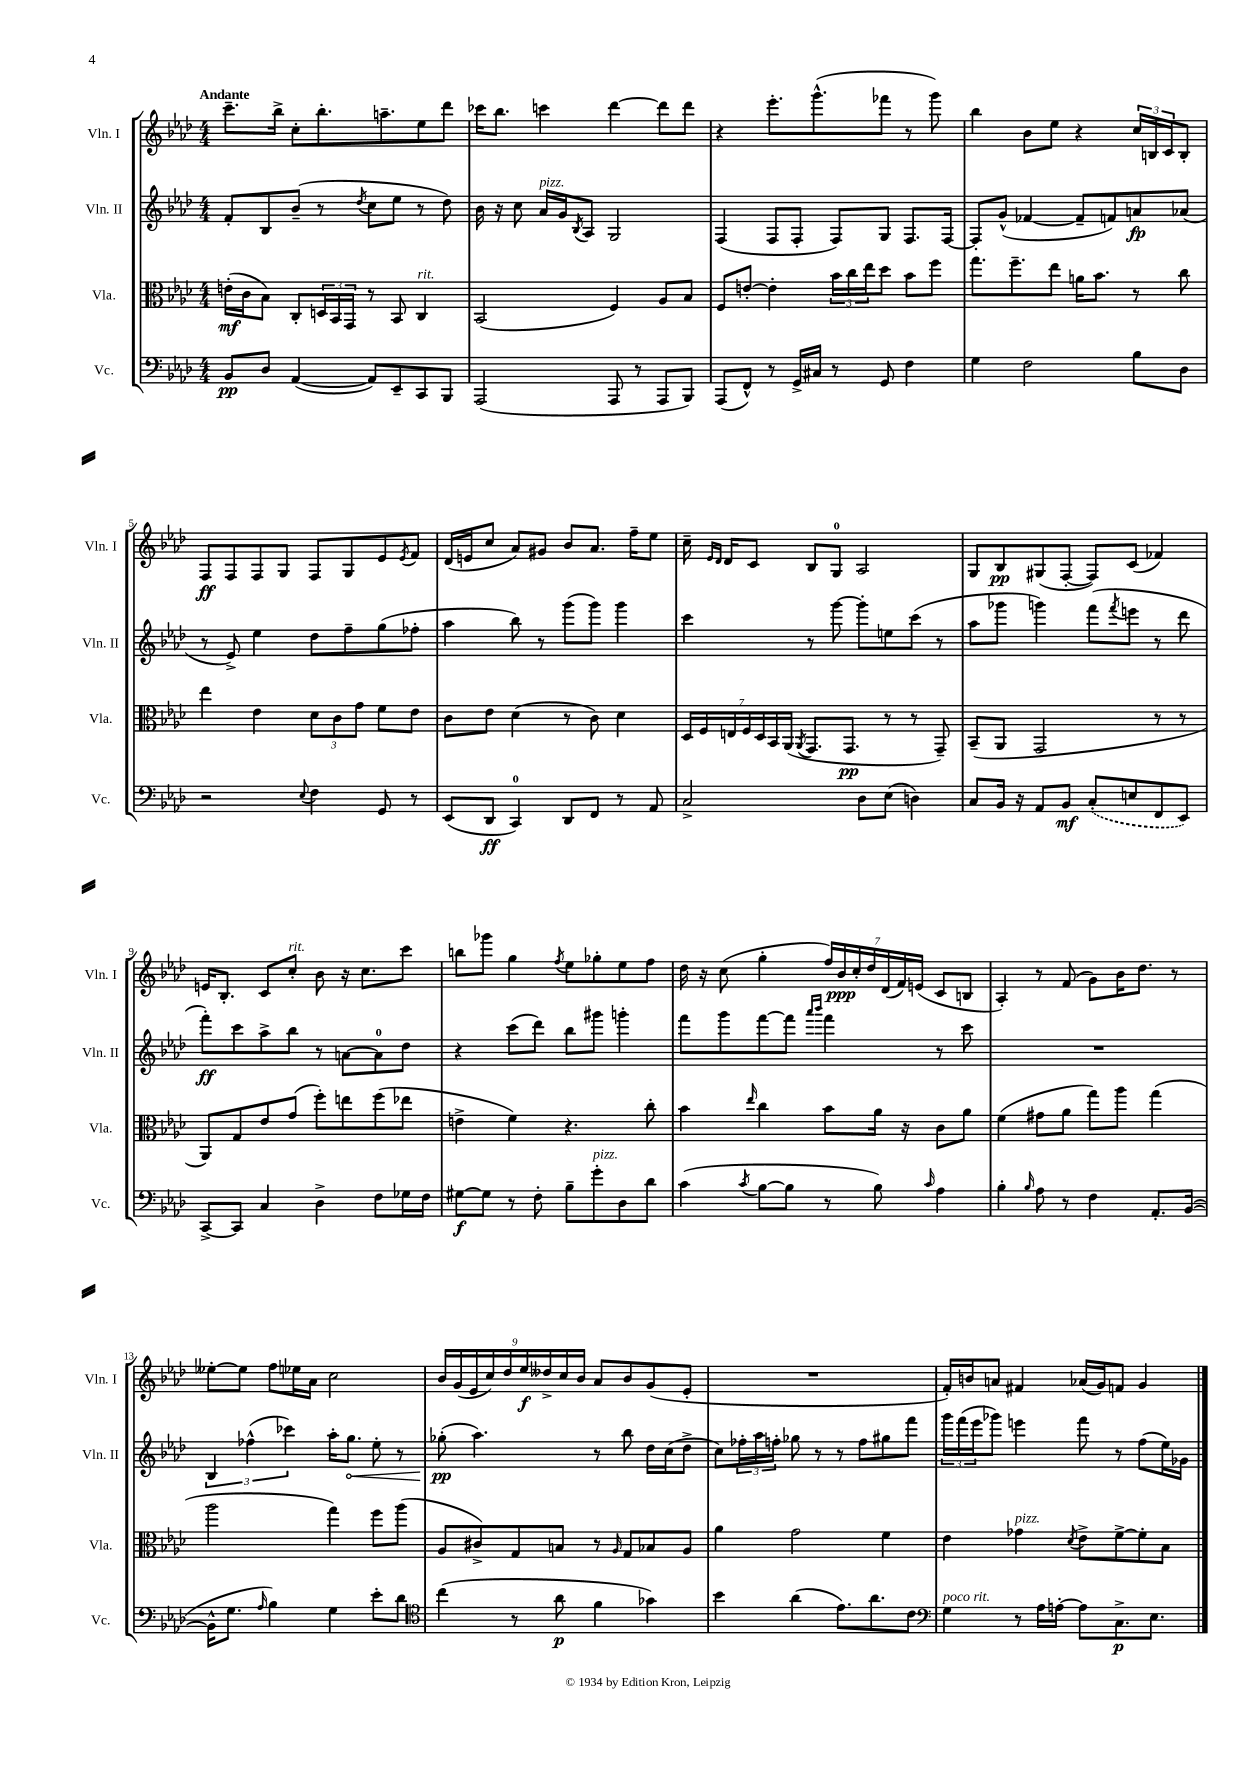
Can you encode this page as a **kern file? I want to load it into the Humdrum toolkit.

**kern	**dynam	**kern	**dynam	**kern	**dynam	**kern	**dynam
*part4	*part4	*part3	*part3	*part2	*part2	*part1	*part1
*staff4	*staff4	*staff3	*staff3	*staff2	*staff2	*staff1	*staff1
*I"Vc.	*	*I"Vla.	*	*I"Vln. II	*	*I"Vln. I	*
*I'Vc.	*	*I'Vla.	*	*I'Vln. II	*	*I'Vln. I	*
*clefF4	*	*clefC3	*	*clefG2	*	*clefG2	*
*k[b-e-a-d-]	*	*k[b-e-a-d-]	*	*k[b-e-a-d-]	*	*k[b-e-a-d-]	*
*M4/4	*	*M4/4	*	*M4/4	*	*M4/4	*
=1	=1	=1	=1	=1	=1	=1	=1
!	!	!	!	!	!	!LO:TX:a:B:t=Andante	!
8BB-/L	pp	(16en'\LL	mf	8f'/L	.	8.ccc~\L	.
.	.	16c\J	.	.	.	.	.
8D-/J	.	8B-\J)	.	8B-/	.	.	.
.	.	.	.	.	.	16bb-^\Jk	.
([4AA-/	.	8C'/L	.	(8b-~/J	.	8cc'\L	.
.	.	24Dn/L	.	8r	.	8.bb-'\	.
.	.	24BB-/	.	.	.	.	.
.	.	24GG/JJ	.	.	.	.	.
.	.	.	.	8qdd-/	.	.	.
8AA-/L])	.	8r	.	8cc\L	.	.	.
.	.	.	.	.	.	8.aan~\	.
8EE-~/	.	8BB-/	.	8ee-\J	.	.	.
!	!	!LO:TX:a:i:t=rit.	!	!	!	!	!
8CC/	.	4C/	.	8r	.	8ee-\	.
8BBB-/J	.	.	.	8dd-\)	.	8ddd-\J	.
=2	=2	=2	=2	=2	=2	=2	=2
(2AAA-/	.	(2BB-/	.	16b-\	.	16ccc-X\KL	.
.	.	.	.	16r	.	8.bb-\J	.
.	.	.	.	8cc\	.	.	.
!	!	!	!	!LO:TX:a:i:t=pizz.	!	!	!
.	.	.	.	16a-/LL	.	4cccn\	.
.	.	.	.	16g/J	.	.	.
.	.	.	.	8qB-/	.	.	.
.	.	.	.	8A-/J	.	.	.
8AAA-/	.	4F/)	.	2G/	.	[4ddd-\	.
8r	.	.	.	.	.	.	.
8AAA-/L	.	8A-/L	.	.	.	8ddd-\L]	.
8BBB-/J)	.	8B-/J	.	.	.	8ddd-\J	.
=3	=3	=3	=3	=3	=3	=3	=3
(8AAA-/L	.	8F/L	.	(4F/	.	4r	.
8FF^^/J)	.	[8en'/J	.	.	.	.	.
8r	.	4e'\]	.	8F/L	.	8.eee-'\L	.
16GG^/LL	.	.	.	8F'/J	.	.	.
16C#X/JJ	.	.	.	.	.	(8.ggg^^\	.
8r	.	24b-\LL	.	8F/L)	.	.	.
.	.	24cc\	.	.	.	.	.
.	.	24ee-\J	.	.	.	.	.
8GG/	.	8dd-\J	.	8G/J	.	8fff-X\J	.
4F\	.	8b-\L	.	8.F/L	.	8r	.
.	.	8ff\J	.	.	.	8ggg\)	.
.	.	.	.	[16F/Jk	.	.	.
=4	=4	=4	=4	=4	=4	=4	=4
4G\	.	8.gg\L	.	8F'/L]	.	4bb-\	.
.	.	.	.	(8g^^/J	.	.	.
.	.	8.ff~\	.	.	.	.	.
2F\	.	.	.	[4f-X/	.	8b-\L	.
.	.	8ee-\J	.	.	.	8ee-\J	.
.	.	16an\KL	.	8f-~/L]	.	4r	.
.	.	8.b-\J	.	.	.	.	.
.	.	.	.	8fn/)	.	.	.
8B-\L	.	8r	.	8an/	fp	24cc/LL	.
.	.	.	.	.	.	24Bn/	.
.	.	.	.	.	.	24c/J	.
8D-\J	.	8cc\	.	(8a-X/J	.	8B'/J	.
!!LO:LB:g=z
=5	=5	=5	=5	=5	=5	=5	=5
2r	.	4ee-\	.	8r	.	8F/L	ff
.	.	.	.	8e-^/)	.	8F/	.
.	.	4e-\	.	4ee-\	.	8F/	.
.	.	.	.	.	.	8G/J	.
8qqE-/	.	.	.	.	.	.	.
4F\	.	12d-\L	.	8dd-\L	.	8F/L	.
.	.	12c\	.	.	.	.	.
.	.	.	.	8ff~\	.	8G/	.
.	.	12g\J	.	.	.	.	.
8GG/	.	8f\L	.	(8gg\	.	8e-/	.
.	.	.	.	.	.	8qe-/	.
8r	.	8e-\J	.	8ff-X'\J	.	8f/J	.
=6	=6	=6	=6	=6	=6	=6	=6
(8EE-/L	.	8c\L	.	4aa-\	.	(16d-/LL	.
.	.	.	.	.	.	16en/J	.
8DD-/J	ff	8e-\J	.	.	.	8cc/J	.
4CC/)	.	(4d-\	.	8bb-\)	.	8a-/L)	.
.	.	.	.	8r	.	8g#X/J	.
8DD-/L	.	8r	.	(8ggg\L	.	8b-/L	.
8FF/J	.	8c\)	.	8ggg\J)	.	8.a-/J	.
8r	.	4d-\	.	4ggg\	.	.	.
.	.	.	.	.	.	16ff~\KL	.
8AA-/	.	.	.	.	.	8ee-\J	.
=7	=7	=7	=7	=7	=7	=7	=7
2C^/	.	28D-/LL	.	4ccc\	.	16cc~\	.
.	.	28F/	.	.	.	.	.
.	.	.	.	.	.	16qqe-/LL	.
.	.	.	.	.	.	16qqd-/JJ	.
.	.	.	.	.	.	16d-/KL	.
.	.	28En/	.	.	.	.	.
.	.	28F/	.	.	.	.	.
.	.	.	.	.	.	8c/J	.
.	.	28D-/	.	.	.	.	.
.	.	28BB-/	.	.	.	.	.
.	.	(28AA-/JJ	.	.	.	.	.
.	.	8qAA-/	.	.	.	.	.
.	.	8.GG/L	.	8r	.	8B-/L	.
.	.	.	.	[8ggg\	.	8G/J	.
.	.	8.GG/J	pp	.	.	.	.
8D-\L	.	.	.	8ggg'\L]	.	2A-/	.
(8E-\J	.	8r	.	8een\	.	.	.
4Dn\)	.	8r	.	(8ccc\J	.	.	.
.	.	8GG~/)	.	8r	.	.	.
=8	=8	=8	=8	=8	=8	=8	=8
8C/L	.	(8BB-~/L	.	8aa-\L	.	8G/L	.
16BB-/Jk	.	8AA-/J	.	8ggg-X\J	.	8B-/	pp
16r	.	.	.	.	.	.	.
8AA-/L	.	2GG/	.	4gggn\)	.	(8G#X/	.
8BB-/J	mf	.	.	.	.	[8F'/J	.
(8C'/L	.	.	.	(8fff\L	.	8F/L])	.
.	.	.	.	8qfff/	.	.	.
8En/	.	.	.	8eeen\J	.	(8c/J	.
8FF/	.	8r	.	8r	.	4f-X/)	.
8EE-/J)	.	8r	.	8ddd-\	.	.	.
!!LO:LB:g=z
=9	=9	=9	=9	=9	=9	=9	=9
[8CC^/L	.	8AA-/L)	.	8fff'\L)	ff	16en/KL	.
.	.	.	.	.	.	8.B-'/J	.
8CC/J]	.	8G/	.	8ccc\	.	.	.
4C/	.	8e-/	.	8aa-^\	.	8c/L	.
!	!	!	!	!	!	!LO:TX:a:i:t=rit.	!
.	.	(8g/J	.	8bb-\J	.	8cc'/J	.
4D-^\	.	8ff'\L)	.	8r	.	8b-\	.
.	.	8een\	.	[8an\L	.	16r	.
.	.	.	.	.	.	8.cc\L	.
8F\L	.	(8ff\	.	8a\]	.	.	.
16G-X\L	.	8ee-X\J	.	8dd-\J	.	8ccc\J	.
16F\JJ	.	.	.	.	.	.	.
=10	=10	=10	=10	=10	=10	=10	=10
[8G#X\L	f	4en^\	.	4r	.	8bbn\L	.
8G#\J]	.	.	.	.	.	8ggg-X\J	.
8r	.	4f\)	.	(8ccc\L	.	4gg\	.
8F'\	.	.	.	8ddd-\J)	.	.	.
.	.	.	.	.	.	8qff/	.
8B-~\L	.	4.r	.	8bb-\L	.	8ee-\L	.
!LO:TX:a:i:t=pizz.	!	!	!	!	!	!	!
8g'\	.	.	.	8ggg#X\J	.	8gg-X'\	.
8D-\	.	.	.	4gggn'\	.	8ee-\	.
8d-\J	.	8cc'\	.	.	.	8ff\J	.
=11	=11	=11	=11	=11	=11	=11	=11
(4c\	.	4b-\	.	8fff\L	.	16dd-\	.
.	.	.	.	.	.	16r	.
.	.	.	.	8ggg\	.	(8cc\	.
8qc/	.	16qqee-/	.	.	.	.	.
[8B-\L	.	4cc\	.	[8fff\	.	4gg'\	.
8B-\J]	.	.	.	8fff\J]	.	.	.
.	.	.	.	16qqaaa-/LL	.	.	.
.	.	.	.	16qqbbb-/JJ	.	.	.
8r	.	8b-\L	.	4fff\	.	28ff/LL)	.
.	.	.	.	.	.	28b-/	ppp
.	.	.	.	.	.	28cc'/	.
.	.	.	.	.	.	28dd-/	.
8B-\)	.	16a-\Jk	.	.	.	.	.
.	.	.	.	.	.	(28d-/	.
.	.	.	.	.	.	28f/)	.
.	.	16r	.	.	.	.	.
.	.	.	.	.	.	(28en/JJ	.
16qqc/	.	.	.	.	.	.	.
4A-\	.	8c\L	.	8r	.	8c/L	.
.	.	8a-\J	.	8ccc\	.	8Bn/J	.
=12	=12	=12	=12	=12	=12	=12	=12
4B-'\	.	(4f\	.	1r	.	4A-'/)	.
16qqB-/	.	.	.	.	.	.	.
8A-\	.	8g#X\L	.	.	.	8r	.
8r	.	8a-\J	.	.	.	(8f/	.
4F\	.	8gg\L)	.	.	.	8g\L)	.
.	.	8aa-\J	.	.	.	16b-\K	.
.	.	.	.	.	.	8.dd-\J	.
8.AA-'/L	.	(4gg\	.	.	.	.	.
.	.	.	.	.	.	8r	.
([16BB-/Jk	.	.	.	.	.	.	.
!!LO:LB:g=z
=13	=13	=13	=13	=13	=13	=13	=13
16BB-^^\KL]	.	2aa-\	.	6B-/	.	[8ee--X'\L	.
8.G\J	.	.	.	.	.	.	.
.	.	.	.	.	.	8ee--\J]	.
.	.	.	.	(6ff-X^^\	.	.	.
16qqA-/	.	.	.	.	.	.	.
4B-\)	.	.	.	.	.	8ff\L	.
.	.	.	.	6ccc-X\)	.	.	.
.	.	.	.	.	.	16ee-X\L	.
.	.	.	.	.	.	16a-\JJ	.
4G\	.	4gg\)	.	16aa-'\KL	.	2cc\	.
!	!	!	!	!	!LO:HP:b	!	!
.	.	.	.	8.gg\J	<	.	.
8e-'\L	.	8ff\L	.	8ee-'\	.	.	.
8d-\J	.	(8aa-\J	.	8r	.	.	.
=14	=14	=14	=14	=14	=14	=14	=14
*clefC4	*	*	*	*	*	*	*
(4cc\	.	8A-/L	.	(8gg-X'\	pp	18b-/LL	.
.	.	.	.	.	.	(18g/	.
.	.	.	.	.	.	18e-/	.
.	.	8c#X^/)	.	4.aa-\)	[	.	.
.	.	.	.	.	.	18cc/)	.
.	.	.	.	.	.	18dd-/	.
8r	.	8G/	.	.	.	.	.
.	.	.	.	.	.	18ee-/	f
.	.	.	.	.	.	18dd--X^/	.
8a-\	p	8Bn/J	.	.	.	.	.
.	.	.	.	.	.	18cc/	.
.	.	.	.	.	.	18b-/JJ	.
4f\	.	8r	.	8r	.	8a-/L	.
.	.	16qqA-/	.	.	.	.	.
.	.	8G/L	.	8bb-\	.	8b-/	.
4g-X\)	.	8B-X/	.	16dd-\LL	.	(8g/	.
.	.	.	.	(16cc\J	.	.	.
.	.	8A-/J	.	8dd-^\J	.	8e-'/J	.
=15	=15	=15	=15	=15	=15	=15	=15
4b-\	.	4a-\	.	8cc\L)	.	1r	.
.	.	.	.	24ff-X'\L	.	.	.
.	.	.	.	24aa-\	.	.	.
.	.	.	.	24ffn'\JJ	.	.	.
(4a-\	.	2g\	.	8gg-X\	.	.	.
.	.	.	.	8r	.	.	.
8.e-\L)	.	.	.	8r	.	.	.
.	.	.	.	8ff\L	.	.	.
8.a-\	.	.	.	.	.	.	.
.	.	4f\	.	8gg#X\	.	.	.
8c\J	.	.	.	8fff\J	.	.	.
=16	=16	=16	=16	=16	=16	=16	=16
*clefF4	*	*	*	*	*	*	*
!LO:TX:a:i:t=poco rit.	!	!	!	!	!	!	!
4G\	.	4e-\	.	24ggg\LL	.	16f'/LL)	.
.	.	.	.	(24fff\	.	.	.
.	.	.	.	.	.	16bn/J	.
.	.	.	.	24eee-\J	.	.	.
.	.	.	.	8ggg-X\J)	.	8an/J	.
!	!	!LO:TX:a:i:t=pizz.	!	!	!	!	!
8r	.	4g-X\	.	4eeen\	.	4f#X/	.
16A-\LL	.	.	.	.	.	.	.
[16An'\JJ	.	.	.	.	.	.	.
.	.	8qd-/	.	.	.	.	.
8A\L]	.	8e-^\L	.	8fff\	.	(16a-X/LL	.
.	.	.	.	.	.	16g/J)	.
8.C^\	p	[8f^\	.	8r	.	8fn/J	.
.	.	8f'\]	.	(8ff\L	.	4g/	.
8.E-\J	.	.	.	.	.	.	.
.	.	8B-\J	.	16ee-\L)	.	.	.
.	.	.	.	16g-X\JJ	.	.	.
==	==	==	==	==	==	==	==
*-	*-	*-	*-	*-	*-	*-	*-
